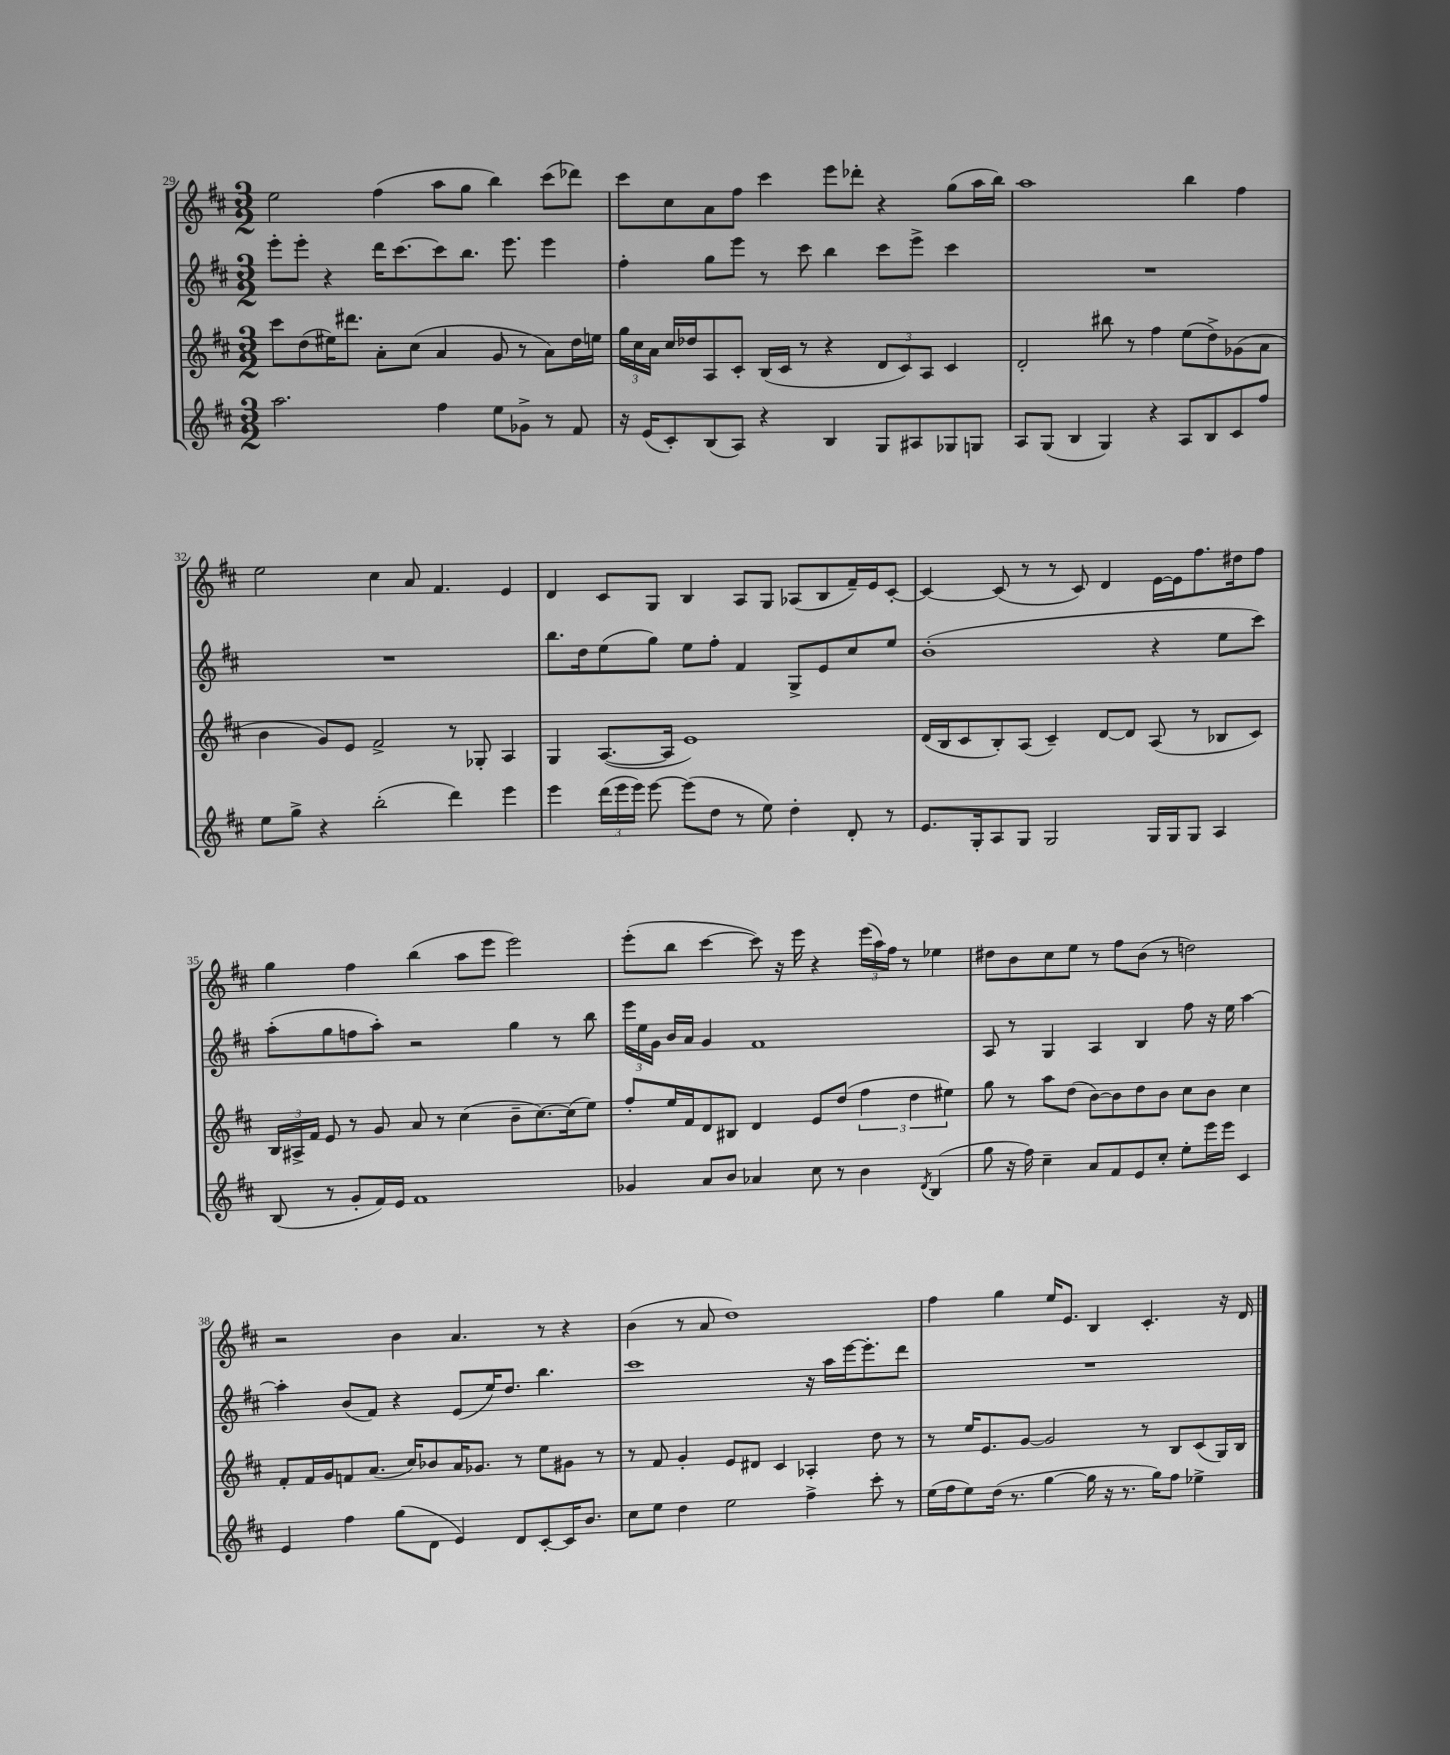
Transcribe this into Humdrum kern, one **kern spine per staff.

**kern	**kern	**kern	**kern
*staff4	*staff3	*staff2	*staff1
*clefG2	*clefG2	*clefG2	*clefG2
*k[f#c#]	*k[f#c#]	*k[f#c#]	*k[f#c#]
*M3/2	*M3/2	*M3/2	*M3/2
2.aa	8ccc#	8eee'	2ee
.	(8dd	8eee'	.
.	16ee#)	4r	.
.	8.ddd#	.	.
.	8a'	16ddd	(4ff#
.	.	[8.ccc#	.
.	(8cc#	.	.
4ff#	4a	8ccc#]	8aa
.	.	8.bb	8gg
8ee	8g	.	4bb)
.	.	8.eee	.
8g-^	8r	.	.
8r	8a)	4eee	(8ccc#
8f#	16dd	.	8ddd-)
.	16ee	.	.
=	=	=	=
16r	24gg	4ff#'	8ccc#
.	24cc#	.	.
(16e	.	.	.
.	24a	.	.
8c#')	16cc#	.	8cc#
.	16dd-	.	.
(8B	8A	8gg	8a
8A)	8c#'	8eee	8ff#
4r	(16B	8r	4ccc#
.	16c#	.	.
.	8r	8ccc#	.
4B	4r	4bb	8eee
.	.	.	8ddd-'
8G	12d	8ccc#	4r
.	12c#)	.	.
8A#	.	8eee^	.
.	12A	.	.
8G-	4c#	4ccc#	(8gg
8G	.	.	16aa
.	.	.	16bb)
=	=	=	=
8A	2d'	1.r	1aa
(8G	.	.	.
4B	.	.	.
4G)	8bb#	.	.
.	8r	.	.
4r	4ff#	.	.
8A	(8ee	.	4bb
8B	8dd^)	.	.
8c#	(8g-	.	4ff#
8ff#	8a	.	.
=	=	=	=
8ee	4b	1.r	2ee
8gg^	.	.	.
4r	8g)	.	.
.	8e	.	.
(2bb'	2f#^	.	4cc#
.	.	.	8a
.	.	.	4.f#
4ddd)	8r	.	.
.	8G-'	.	.
4eee	4A	.	4e
=	=	=	=
4eee	4G	8.bb	4d
.	.	16dd	.
(24ddd	([8.A	(8ee	8c#
24eee	.	.	.
24eee)	.	.	.
[8eee	.	8gg)	8G
.	16A]	.	.
(8eee]	1e)	8ee	4B
8dd	.	8ff#'	.
8r	.	4f#	8A
8ee)	.	.	8G
4dd'	.	8G^	(8A-
.	.	8e	8B
8d'	.	8cc#	16f#~)
.	.	.	16e
8r	.	8ee	[8c#'
=	=	=	=
8.e	(16d	(1b'	4c#_
.	16B	.	.
.	8c#	.	.
16G'	.	.	.
8A	8B')	.	(8c#]
8G	(8A	.	8r
2G	4c#~)	.	8r
.	.	.	8c#)
.	[8d	.	4d
.	8d]	.	.
16G	(8A	4r	[16e
16G	.	.	16e]
8G	8r	.	8.ff#
4A	8B-	8ee	.
.	.	.	16dd#
.	8c#)	8ccc#)	8ff#
=	=	=	=
(8B	24B	(8aa'	4gg
.	24A#^	.	.
.	24f#	.	.
8r	8e	8gg	.
8g'	8r	8ff	4ff#
16f#)	8g	8aa')	.
16e	.	.	.
1f#	8a	2r	(4bb
.	8r	.	.
.	(4cc#	.	8aa
.	.	.	8eee
.	8b~	4gg	2eee)
.	[8.cc#)	.	.
.	.	8r	.
.	(16cc#]	.	.
.	8ee)	8bb	.
=	=	=	=
4g-	8ff#'	24eee	(8eee'
.	.	24ee	.
.	.	24g	.
.	16ee	16b	8bb
.	16f#	16a	.
8a	8d	4g	[4ccc#
8b	8B#	.	.
4a-	4d	1f#	8ccc#])
.	.	.	16r
.	.	.	16eee
8cc#	8e	.	4r
8r	(8dd	.	.
4b	6ff#	.	(24eee
.	.	.	24aa)
.	.	.	24ff#
.	.	.	8r
.	6dd	.	.
8qd	.	.	.
(4B	.	.	4ee-
.	6ee#)	.	.
=	=	=	=
8gg	8gg	8A	8dd#
16r	8r	8r	8b
16ff#)	.	.	.
4cc#~	8aa	4G	8cc#
.	(8dd	.	8ee
8a	[8b)	4A	8r
8f#	8b]	.	8ff#
8e	8dd	4B	(8b
8cc#'	8b	.	8r
8ee'	8cc#	8ff#	2dd)
16eee	8b	16r	.
16eee	.	16ee	.
4c#	4cc#	[4aa	.
=	=	=	=
4e	8f#'	4aa']	2r
.	16f#	.	.
.	16g	.	.
4ff#	8f	(8b	.
.	(8.a	8f#)	.
(8gg	.	4r	4b
.	16cc#)	.	.
8d	8b-	.	.
4e)	16a	(8e	4.a
.	8.g-	.	.
.	.	16ee)	.
.	.	8.dd	.
8d	8r	.	.
[8c#'	8ee	4.bb	8r
16c#]	8g#	.	4r
8.b	.	.	.
.	8r	.	.
=	=	=	=
8cc#	8r	1ccc#	(4b
8ee	8f#	.	.
4dd	4g'	.	8r
.	.	.	8a
2ee	8e	.	1dd)
.	8d#	.	.
.	4c#	.	.
4ff#^	4A-'	16r	.
.	.	16aa	.
.	.	[16eee	.
.	.	8.eee']	.
8ccc#'	8dd	.	.
8r	8r	8ddd	.
=	=	=	=
(16ee	8r	1.r	4ff#
16ff#	.	.	.
8ee)	16ee	.	.
.	8.e	.	.
(16dd	.	.	4gg
8.r	.	.	.
.	[8g	.	.
[4gg	2g]	.	16ee
.	.	.	8.e
16gg]	.	.	4B
16r	.	.	.
8.r	.	.	.
.	8r	.	4.c#'
16gg)	.	.	.
8ff#	8B	.	.
4ee-^	(8c#	.	.
.	16G)	.	16r
.	16B	.	16d
==	==	==	==
*-	*-	*-	*-
